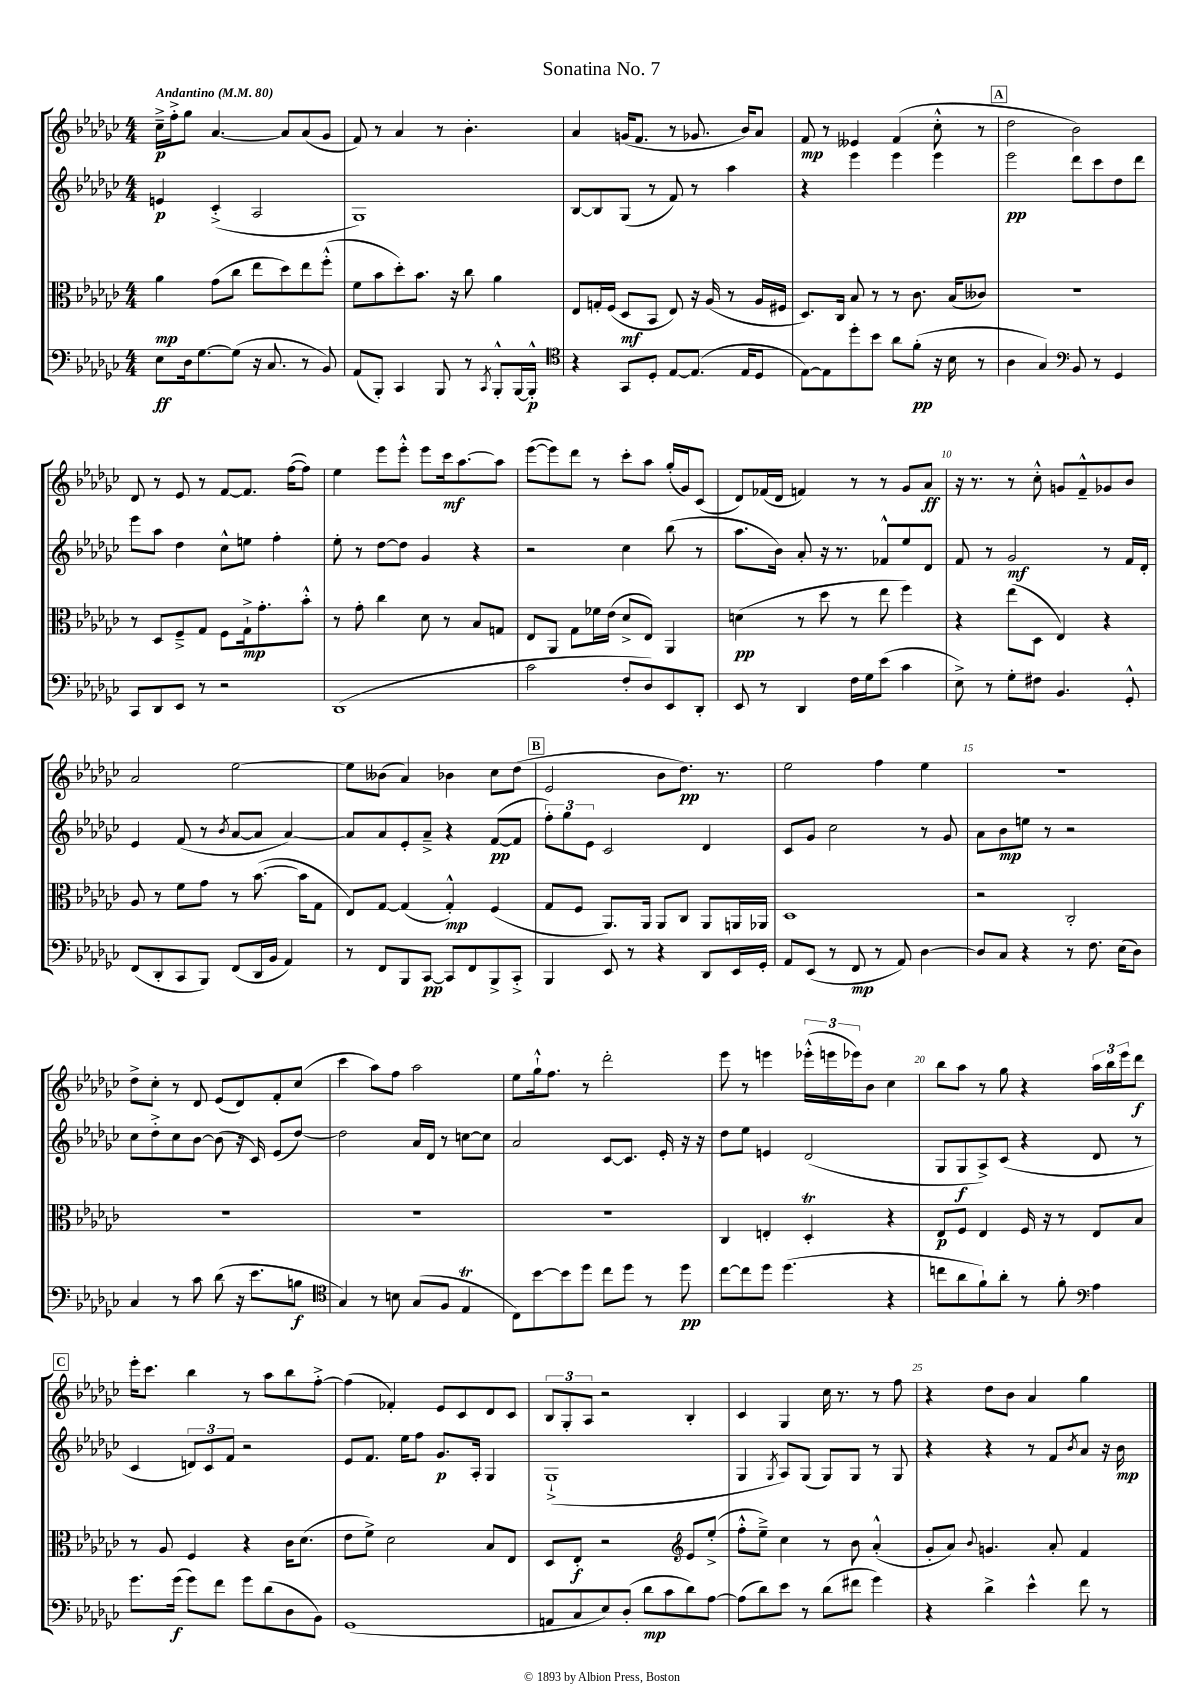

**kern	**kern	**kern	**kern
*staff4	*staff3	*staff2	*staff1
*clefF4	*clefC3	*clefG2	*clefG2
*k[b-e-a-d-g-c-]	*k[b-e-a-d-g-c-]	*k[b-e-a-d-g-c-]	*k[b-e-a-d-g-c-]
*M4/4	*M4/4	*M4/4	*M4/4
*MM80	*MM80	*MM80	*MM80
8E-\L	4a-\	4e/	16cc-~^\LL
.	.	.	16ff'^\J
16D-\k	.	.	8gg-\J
[8.G-\	.	.	.
.	(8g-\L	(4c-'^/	[4.a-/
(8G-\]J	8cc-\J	.	.
16r	8ee-\L	2A-/	.
8.C-/	.	.	.
.	8dd-\)	.	8a-/]L
8r	8ee-\	.	(8a-/
8BB-/)	(8ff'^^\J	.	8g-/J
=	=	=	=
(8AA-/L	8f\L	1G-)	8f/)
8BBB-'/J)	8b-\	.	8r
4CC-/	8dd-'\)	.	4a-/
.	8.b-\J	.	.
8BBB-/	.	.	8r
.	16r	.	.
8r	8cc-\	.	4.b-'\
8qCC-/	.	.	.
8BBB-'^^/L	4a-\	.	.
[16BBB-/L	.	.	.
16BBB-'^^/]JJ	.	.	.
=	=	=	=
*clefC4	*	*	*
4r	8E-/L	[8B-/L	4a-/
.	16G'/L	8B-/]	.
.	(16F/JJ	.	.
8GG-/L	8D-/L	(8G-/J	(16g/LK
.	.	.	8.f/J
8D-'/J	8BB-/J	8r	.
[8E-/L	8E-/)	8f/)	8r
(8.E-/]J	16r	8r	8.g-/
.	(16A-/	.	.
.	8r	4aa-\	.
16E-/LK	.	.	16b-/LK)
8D-/J	16A-/LL	.	8a-/J
.	16F#/JJ	.	.
=	=	=	=
[8E-\L)	8.D-/L)	4r	8f/
8E-\]	.	.	8r
.	16C-/Jk	.	.
8dd-'\	8B-/	4eee-\	4e--/
8b-\J	8r	.	.
8a-\L	8r	4eee-\	(4f/
(8f'\J	8.c-\	.	.
16r	.	4eee-\	8cc-'^^\
16B-\	(16B-/LK	.	.
8r	8c--/J)	.	8r
=	=	=	=
4A-\	1r	2eee-\	2dd-\
4G-/)	.	.	.
*clefF4	*	*	*
8BB-/	.	8ddd-\L	2b-\)
8r	.	8ccc-\	.
4GG-/	.	8dd-\	.
.	.	8ddd-\J	.
=	=	=	=
8CC-/L	8r	8eee-\L	8d-/
8DD-/	8D-/L	8aa-\J	8r
8EE-/J	8F~^/	4dd-\	8e-/
8r	8G-/J	.	8r
2r	8F\L	8cc-^^\L	[8f/L
.	16G-`^\k	8ee\J	8.f/]J
.	8.g-'\	.	.
.	.	4ff'\	.
.	.	.	([16ff\LK
.	8b-'^^\J	.	8ff\]J)
=	=	=	=
(1DD-	8r	8ee-'\	4ee-\
.	8g-'\	8r	.
.	4cc-\	[8dd-\L	8eee-\L
.	.	8dd-\]J	8eee-'^^\J
.	8d-\	4g-/	8eee-\L
.	8r	.	16ccc-\k
.	.	.	[8.aa-\
.	8B-/L	4r	.
.	8G/J	.	8aa-\]J
=	=	=	=
2c-\	8E-/L	2r	([8eee-\L
.	8AA-/J	.	8eee-\])
.	8G-\L	.	8ddd-\J
.	16f-\L	.	8r
.	(16e-\JJ	.	.
8F'/L	8d-^/L	4cc-\	8ccc-'\L
8D-/)	8E-/J)	.	8aa-\J
8EE-/	4AA-/	(8bb-\	(16gg-'/LL
.	.	.	16g-/J)
8DD-'/J	.	8r	(8c-/J
=	=	=	=
8EE-/	(4d\	8.aa-\L	8d-/L)
8r	.	.	(16f-/L
.	.	16b-\Jk)	16d-/JJ
4DD-/	8r	8a-'/	4f/)
.	8dd-\	16r	.
.	.	8.r	.
16F\LL	8r	.	8r
16G-\J	.	.	.
(8e-\J	8ee-\	8f-^^/L	8r
4c-\	4ff\)	8ee-/	8g-/L
.	.	8d-/J	8a-/J
=	=	=	=
8E-^\)	4r	8f/	16r
.	.	.	8.r
8r	.	8r	.
8G-'\L	(8ee-\L	2g-/	8r
8F#\J	8D-\J	.	8cc-'^^\
4.BB-/	4E-/)	.	8g/L
.	.	.	8f~^^/
.	4r	8r	8g-/
8GG-'^^/	.	16f/LL	8b-/J
.	.	16d-'/JJ	.
=	=	=	=
(8FF/L	8A-/	4e-/	2a-/
8DD-'/	8r	.	.
8CC-/	8f\L	(8f/	.
8BBB-/J)	8g-\J	8r	.
.	.	8qb-/	.
(8FF/L	8r	[8a-/L	[2ee-\
16DD-/L	([8.b-\	8a-/]J	.
16BB-/JJ	.	.	.
4AA-/)	.	[4a-/)	.
.	16b-\]LK	.	.
.	8G-\J	.	.
=	=	=	=
8r	8E-/L)	8a-/]L	8ee-\]L
8FF/L	[8G-/J	8a-/	(8b--\J
8BBB-/	(4G-/]	8e-'/	4a-/)
[8CC-/J	.	8a-~^/J	.
8CC-/]L	4G-'^^/)	4r	4b-\
8FF/	.	.	.
8BBB-^/	(4F/	([8f/L	8cc-\L
8CC-'^/J	.	8f/]J	(8dd-\J
=	=	=	=
4BBB-/	8G-/L	12ff'\L)	2e-/
.	.	12gg-\	.
.	8F/J	.	.
.	.	12e-\J	.
8EE-/	8.AA-/L)	2c-/	.
8r	.	.	.
.	16AA-/Jk	.	.
4r	8AA-/L	.	8b-\L
.	8C-/J	.	8.dd-\J)
8DD-/L	8AA-/L	4d-/	.
.	.	.	8.r
16EE-/L	16AA/L	.	.
16GG-'/JJ	16AA-/JJ	.	.
=	=	=	=
8AA-/L	1D-	8c-/L	2ee-\
(8EE-/J	.	8g-/J	.
8r	.	2cc-\	.
8FF/	.	.	.
8r	.	.	4ff\
8AA-/)	.	.	.
[4D-\	.	8r	4ee-\
.	.	8g-/	.
=	=	=	=
8D-/]L	2r	8a-\L	1r
8C-/J	.	8b-\	.
4r	.	8ee\J	.
.	.	8r	.
8r	2C-'/	2r	.
8.F\	.	.	.
(16E-\LK	.	.	.
8D-\J)	.	.	.
=	=	=	=
4C-/	1r	8cc-\L	8dd-^\L
.	.	8dd-'^\	8cc-'\J
8r	.	8cc-\	8r
8c-\	.	[8b-\J	8d-/
(8d-\	.	(8b-\]	(8e-/L
16r	.	16r	8d-/)
8.e-\L	.	16c-/)	.
.	.	(8e-/L	8f'/
8B\J	.	[8dd-/J)	(8cc-/J
=	=	=	=
*clefC4	*	*	*
4G-/)	1r	2dd-\]	4ccc-\
8r	.	.	8aa-\L)
8B\	.	.	8ff\J
(8G-/L	.	16a-/LL	2aa-\
.	.	16d-/JJ	.
8F/J	.	8r	.
4E-/	.	[8cc\L	.
.	.	8cc\]J	.
=	=	=	=
8C-\L)	1r	2a-/	8ee-\L
[8b-\	.	.	16gg-`^^\k
.	.	.	8.ff\J
8b-\]	.	.	.
8dd-\J	.	.	8r
8cc-\L	.	[8c-/L	2ddd-'\
8dd-\J	.	8.c-/]J	.
8r	.	.	.
.	.	16e-'/	.
8dd-\	.	16r	.
.	.	16r	.
=	=	=	=
[8cc-\L	4C-/	8dd-\L	8eee-\
8cc-\]	.	8ee-\J	8r
8dd-\J	4E'/	4e/	4eee\
(4.dd-\	.	.	.
.	4D-'/	(2d-/	(24eee-'^^\LL
.	.	.	24eee\
.	.	.	24eee-\J)
.	.	.	8b-\J
4r	4r	.	4cc-\
=	=	=	=
8cc\L	8E-/L	8G-/L	8bb-\L
8a-\	8F/J	8G-/	8aa-\J
8f`\)	4E-/	8A-^/)	8r
8a-'\J	.	(8c-/J	8gg-\
8r	16F/	4r	4r
.	16r	.	.
8f'\	8r	.	.
*clefF4	*	*	*
4A-\	8E-/L	8d-/	24aa-\LL
.	.	.	24bb-\
.	.	.	24eee-\J
.	8B-/J	8r	8ddd-\J
=	=	=	=
8.g-\L	8r	4c-/	16eee-'\LK
.	.	.	8.ccc-\J
.	8A-/	.	.
(16g-\Jk	.	.	.
8g-\L)	4F/	12d/L)	4bb-\
.	.	12c-/	.
8f\J	.	.	.
.	.	12f/J	.
8g-\L	4r	2r	8r
(8d-\	.	.	8aa-\L
8D-\	16c-\LK	.	8bb-\
.	(8.d-\J	.	.
8BB-\J)	.	.	[8ff'^\J
=	=	=	=
(1GG-	8e-\L	8e-/L	(4ff\]
.	8f^\J)	8.f/J	.
.	2d-\	.	4f-'/)
.	.	16ee-\LK	.
.	.	8ff\J	.
.	.	8.g-/L	8e-/L
.	.	.	8c-/
.	.	16A-'/Jk	.
.	8B-/L	4G-/	8d-/
.	8E-/J	.	8c-/J
=	=	=	=
8AA/L	8D-/L	(1G-`^	12B-/L
.	.	.	12G-'/
8C-/	8E-'/J	.	.
.	.	.	12A-/J
8E-/)	2r	.	2r
(8D-'/J	.	.	.
8d-\L	.	.	.
8c-\	.	.	.
*	*clefG2	*	*
8d-\)	8e-/L	.	4B-'/
[8A-\J	(8ee-'^/J	.	.
=	=	=	=
(8A-\]L	8ff'^^\L	4G-/	4c-/
8d-\)	8ee-~^\J)	.	.
.	.	8qG-/	.
8e-\J	4cc-\	8A-/L)	4G-/
8r	.	(8G-/J	.
(8d-\L	8r	8G-/L)	16cc-\
.	.	.	8.r
8f#\J	8b-\	8G-/J	.
4g-\)	(4a-'^^/	8r	8r
.	.	8G-/	8ff\
=	=	=	=
4r	8g-'/L	4r	4r
.	8a-/J)	.	.
.	8qqb-/	.	.
4d-^\	4.g/	4r	8dd-\L
.	.	.	8b-\J
4e-^^\	.	8r	4a-/
.	8a-'/	8f/L	.
.	.	8qb-/	.
8f\	4f/	8a-/J	4gg-\
8r	.	16r	.
.	.	16b-\	.
==	==	==	==
*-	*-	*-	*-
